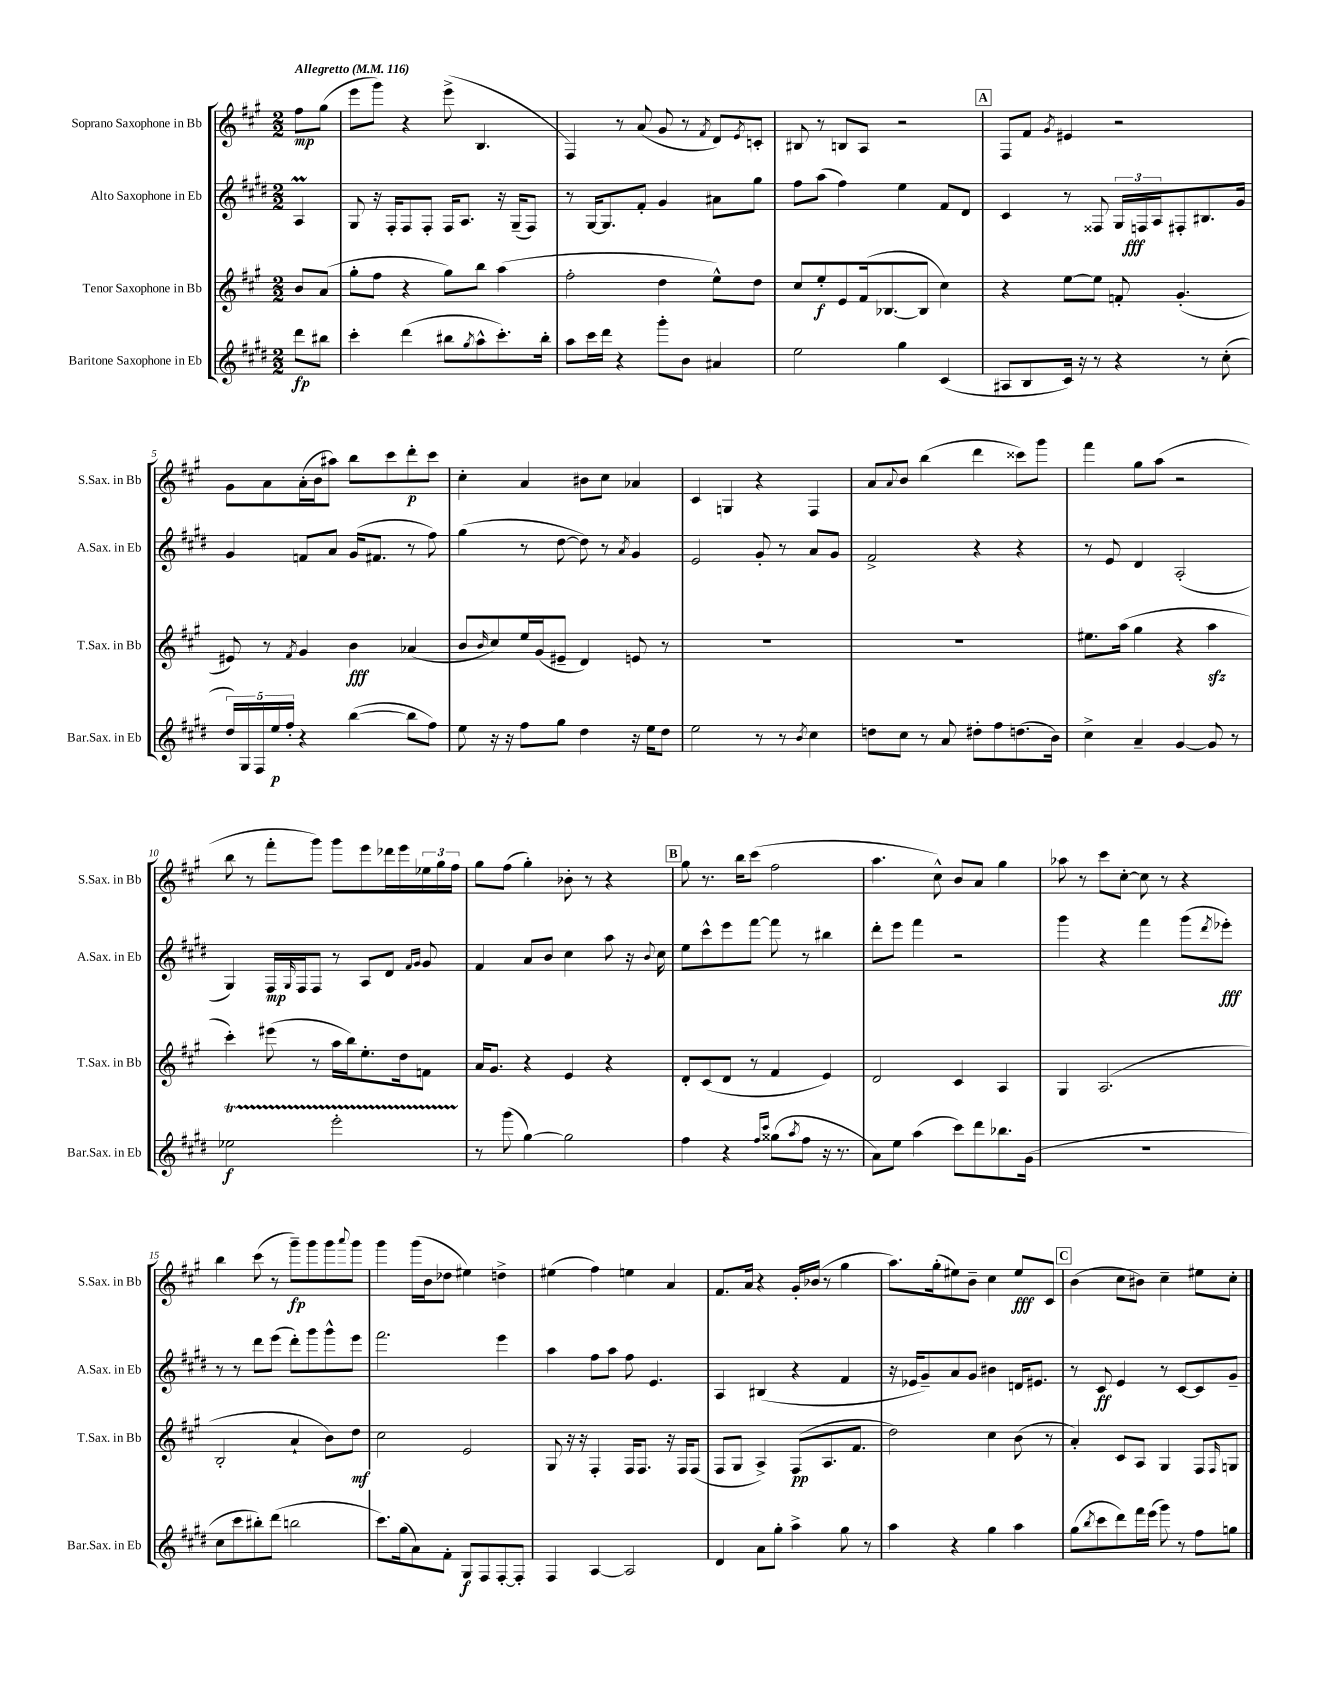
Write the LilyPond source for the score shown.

<<
\new StaffGroup <<
\new Staff = "s0" \with { instrumentName = "Soprano Saxophone in Bb" shortInstrumentName = "S.Sax. in Bb" } {
    \clef treble \key a \major \numericTimeSignature \time 2/2 \partial 4 \tempo "Allegretto" 4 = 116
    fis''8\mp gis''8( |
    e'''8 gis'''8) r4 e'''8->( b4. |
    fis4) r8 a'8( gis'8 r8 \acciaccatura { fis'8 } d'8) \acciaccatura { e'8 } c'8-. |
    bis8 r8 b8 a8 r2 |
    \mark \markup { \box "A" } fis8 fis'8 \acciaccatura { gis'8 } eis'4 r2 |
    gis'8 a'8 a'16-.( b'16 ais''8) b''8 cis'''8 d'''8-.\p cis'''8 |
    cis''4-. a'4 bis'8 cis''8 aes'4 |
    cis'4 g4 r4 fis4 |
    a'8 \appoggiatura { a'8 } b'8 b''4( d'''4 cisis'''8) gis'''8 |
    fis'''4 gis''8 a''8( r2 |
    b''8 r8 fis'''8-. gis'''8) gis'''8 e'''8 des'''16 e'''16 \tuplet 3/2 { ees''16 gis''16 fis''16 } |
    gis''8 fis''8( gis''4-.) bes'8-. r8 r4 |
    \mark \markup { \box "B" } gis''8 r8. b''16 cis'''8( fis''2 |
    a''4. cis''8-^) b'8 a'8 gis''4 |
    aes''8 r8 cis'''8 cis''8~-. cis''8 r8 r4 |
    b''4 cis'''8( r8 gis'''8--\fp) gis'''8 gis'''8 \appoggiatura { a'''8 } gis'''8 |
    gis'''4 gis'''16( b'16 des''8 eis''4) d''4-> |
    eis''4( fis''4) e''4 a'4 |
    fis'8. a'16 r4 gis'16-. bes'16( r8 gis''4 |
    a''8.) gis''16-.( eis''8) b'8-- cis''4 eis''8\fff cis'8 |
    \mark \markup { \box "C" } b'4( cis''8 bis'8) cis''4-- eis''8 cis''8-. \bar "|." |
}
\new Staff = "s1" \with { instrumentName = "Alto Saxophone in Eb" shortInstrumentName = "A.Sax. in Eb" } {
    \clef treble \key e \major \numericTimeSignature \time 2/2 \partial 4
    a4\prall |
    gis8 r16 fis16-. fis8 fis8-. fis16 a8. r16 gis16--( fis8) |
    r8 gis16~ gis8. fis'8-. gis'4 ais'8 gis''8 |
    fis''8 a''8( fis''4) e''4 fis'8 dis'8 |
    \mark \markup { \box "A" } cis'4 r8 fisis8 \tuplet 3/2 { gis16 f16\fff a16 } fis8-. bis8. gis'16 |
    gis'4 f'8 a'8 gis'16( fis'8. r8 fis''8) |
    gis''4( r8 dis''8~ dis''8) r8 \acciaccatura { a'8 } gis'4 |
    e'2 gis'8-. r8 a'8 gis'8 |
    fis'2-> r4 r4 |
    r8 e'8 dis'4 a2-.( |
    gis4) fis16\mp \grace { gis16 } fis16 fis8 r8 a8 dis'8 \grace { fis'16 gis'16 } gis'8 |
    fis'4 a'8 b'8 cis''4 a''8 r16 \appoggiatura { b'8 } cis''16 |
    \mark \markup { \box "B" } e''8 cis'''8-^ e'''8 fis'''8~ fis'''8 r8 bis''4 |
    dis'''8-. e'''8 fis'''4 r2 |
    gis'''4 r4 fis'''4 gis'''8( \acciaccatura { dis'''8 } ees'''8-.\fff) |
    r8 r8 dis'''8 e'''8( dis'''8-.) gis'''8 gis'''8-^ e'''8 |
    fis'''2. e'''4 |
    a''4 fis''8 a''8 fis''8 e'4. |
    a4 bis4( r4 fis'4 |
    r16 ees'16 gis'8--) a'8 gis'8 bis'4 d'16 eis'8. |
    \mark \markup { \box "C" } r8 cis'8\ff e'4 r8 cis'8~ cis'8 gis'8-- \bar "|." |
}
\new Staff = "s2" \with { instrumentName = "Tenor Saxophone in Bb" shortInstrumentName = "T.Sax. in Bb" } {
    \clef treble \key a \major \numericTimeSignature \time 2/2 \partial 4
    b'8 a'8( |
    gis''8-. fis''8 r4 gis''8) b''8 a''4( |
    fis''2-. d''4 e''8-^) d''8 |
    cis''8 e''8-.\f e'8 fis'16( bes8.~ bes8 cis''4) |
    \mark \markup { \box "A" } r4 e''8~ e''8 f'8-. gis'4.-.( |
    eis'8) r8 \acciaccatura { fis'8 } gis'4 b'4\fff aes'4( |
    b'8 \grace { b'16 } cis''8) e''16 gis'16( eis'8-- d'4) e'8 r8 |
    R1 |
    R1 |
    eis''8. a''16( gis''4 r4 a''4\sfz |
    cis'''4-.) eis'''8( r8 a''16 b''16) e''8.-. d''16 f'8 |
    a'16 gis'8. r4 e'4 r4 |
    \mark \markup { \box "B" } d'8-. cis'8( d'8 r8 fis'4 e'4) |
    d'2 cis'4 a4 |
    gis4 a2.( |
    b2-. a'4-! b'8) d''8\mf |
    cis''2 e'2 |
    gis8 r16 r16 fis4-. fis16 fis8. r16 fis16 fis8( |
    fis8 gis8 a4->) fis8\pp( a8. fis'8. |
    d''2) cis''4 b'8( r8 |
    \mark \markup { \box "C" } a'4-.) cis'8 a8 gis4 fis8 \grace { fis16 } g8 \bar "|." |
}
\new Staff = "s3" \with { instrumentName = "Baritone Saxophone in Eb" shortInstrumentName = "Bar.Sax. in Eb" } {
    \clef treble \key e \major \numericTimeSignature \time 2/2 \partial 4
    dis'''8\fp bis''8 |
    cis'''4-. dis'''4( bis''8 \acciaccatura { gis''8 } a''8-^ cis'''8.-.) bis''16-. |
    a''8 cis'''16 dis'''16 r4 gis'''8-. b'8 ais'4 |
    e''2 gis''4 cis'4( |
    \mark \markup { \box "A" } ais8 b8 cis'16) r16 r8 r4 r8 cis''8-.( |
    \tuplet 5/4 { dis''16) gis16 fis16 e''16\p fis''16-. } r4 b''4~( b''8 fis''8) |
    e''8 r16 r16 fis''8 gis''8 dis''4 r16 e''16 dis''8 |
    e''2 r8 r8 \acciaccatura { b'8 } cis''4 |
    d''8 cis''8 r8 a'8 dis''8-. fis''8 d''8.( b'16) |
    cis''4-> a'4-- gis'4~ gis'8 r8 |
    ees''2\startTrillSpan\f e'''2-. |
    r8\stopTrillSpan gis'''8( gis''4~) gis''2 |
    \mark \markup { \box "B" } fis''4 r4 \grace { fis''16 cis'''16 } gisis''8( \acciaccatura { a''8 } fis''8 r16 r8. |
    a'8) e''8 a''4( cis'''8) dis'''8 bes''8. gis'16( |
    R1 |
    cis''8 cis'''8 bis''8-.) dis'''8( b''2 |
    cis'''8.) gis''16( a'8) fis'8-. gis8\f fis8 fis8~-. fis8-. |
    fis4 a4~ a2 |
    dis'4 a'8 gis''8-. a''4-> gis''8 r8 |
    a''4 r4 gis''4 a''4 |
    \mark \markup { \box "C" } gis''8( \acciaccatura { b''8 } cis'''8 dis'''8) fis'''16 e'''16( gis'''8) r8 fis''8 g''8 \bar "|." |
}
>>
>>
